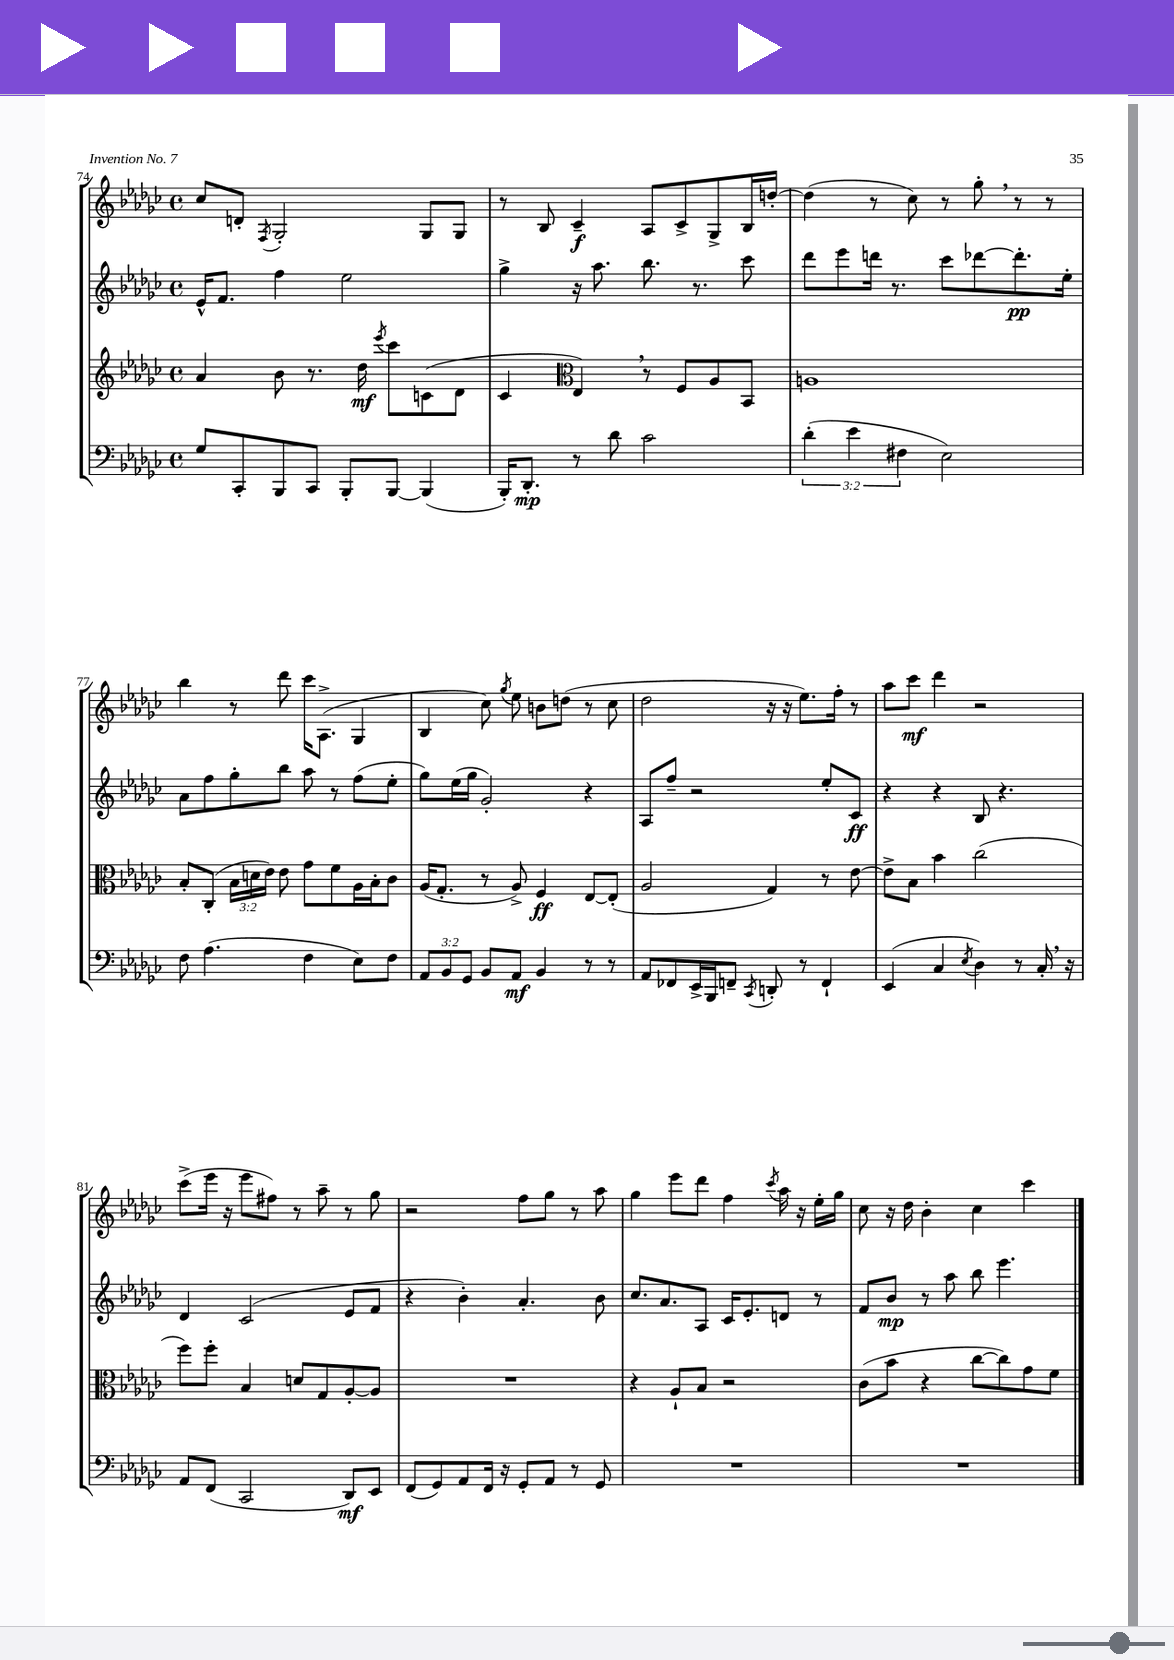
<<
\new StaffGroup <<
\new Staff = "s0" {
    \clef treble \key ges \major \defaultTimeSignature \time 4/4
    \autoBeamOff ces''8[ d'8]-. \acciaccatura { f8 } ges2-. ges8[ ges8] |
    r8 bes8 ces'4--\f aes8[ ces'8-> ges8-> bes16 d''16]~-. |
    d''4( r8 ces''8) r8 ges''8-. \breathe r8 r8 |
    bes''4 r8 des'''8 ces'''16[ aes8.]->( ges4 |
    bes4 ces''8) \acciaccatura { ges''8 } ees''8 b'8[ d''8]( r8 ces''8 |
    des''2 r16 r16 ees''8.[) f''16]-. r8 |
    aes''8[ ces'''8]\mf des'''4 r2 |
    ces'''8[->( ees'''16] r16 ees'''8[ fis''8]) r8 aes''8-- r8 ges''8 |
    r2 f''8[ ges''8] r8 aes''8 |
    ges''4 ees'''8[ des'''8] f''4 \acciaccatura { ces'''8 } aes''16 r16 ees''16[-. ges''16] |
    ces''8 r16 des''16 bes'4-. ces''4 ces'''4 \bar "|." |
}
\new Staff = "s1" {
    \clef treble \key ges \major \defaultTimeSignature \time 4/4
    \autoBeamOff ees'16[-^ f'8.] f''4 ees''2 |
    ges''4-> r16 aes''8. bes''8. r8. ces'''8 |
    des'''8[ ees'''8 d'''16] r8. ces'''8[ des'''8~ des'''8.-.\pp ees''16]-. |
    aes'8[ f''8 ges''8-. bes''8] aes''8 r8 f''8[( ees''8]-. |
    ges''8[) ees''16( ges''16] ges'2-.) r4 |
    aes8[ f''8]-- r2 ees''8[-. ces'8]\ff |
    r4 r4 bes8 r4. |
    des'4 ces'2( ees'8[ f'8] |
    r4 bes'4-.) aes'4.-. bes'8 |
    ces''8.[ aes'8. aes8] ces'16[ ees'8.-. d'8] r8 |
    f'8[ bes'8]\mp r8 aes''8 bes''8 ees'''4. \bar "|." |
}
\new Staff = "s2" {
    \clef treble \key ges \major \defaultTimeSignature \time 4/4 \override Staff.TupletNumber.text = #tuplet-number::calc-fraction-text
    \autoBeamOff aes'4 bes'8 r8. des''16\mf \acciaccatura { ees'''8 } ces'''8[ c'8( des'8] |
    ces'4 \clef alto ees4) \breathe r8 f8[ aes8 bes,8] |
    a1 |
    bes8[-. ces8]-.( \tuplet 3/2 { bes16[ d'16 ees'16]) } ees'8 ges'8[ f'8 aes16 bes16-. ces'8] |
    aes16[( ges8.]-. r8 aes8->) f4\ff ees8[~ ees8]-.( |
    aes2 ges4) r8 ees'8~ |
    ees'8[-> bes8] bes'4 ces''2( |
    f''8[) f''8]-. bes4 d'8[ ges8 aes8~-. aes8] |
    R1 |
    r4 aes8[-! bes8] r2 |
    ces'8[( bes'8] r4 ces''8[~ ces''8) ges'8 f'8] \bar "|." |
}
\new Staff = "s3" {
    \clef bass \key ges \major \defaultTimeSignature \time 4/4 \override Staff.TupletNumber.text = #tuplet-number::calc-fraction-text
    \autoBeamOff ges8[ ces,8-. bes,,8 ces,8] bes,,8[-. bes,,8]~ bes,,4( |
    bes,,16[-.) des,8.]-.\mp r8 des'8 ces'2 |
    \tuplet 3/2 { des'4-.( ees'4 fis4 } ees2) |
    f8 aes4.( f4 ees8[) f8] |
    \tuplet 3/2 { aes,8[ bes,8 ges,8] } bes,8[ aes,8]\mf bes,4 r8 r8 |
    aes,8[ fes,8 ees,16-> bes,,16 f,8]-- \acciaccatura { ces,8 } d,8-. r8 f,4-! |
    ees,4( ces4 \acciaccatura { ees8 } des4) r8 ces16-. \breathe r16 |
    aes,8[ f,8]( ces,2 des,8[\mf) ees,8] |
    f,8[( ges,8) aes,8 f,16] r16 ges,8[-. aes,8] r8 ges,8 |
    R1 |
    R1 \bar "|." |
}
>>
>>
\layout { \context { \Score currentBarNumber = #74 } }
